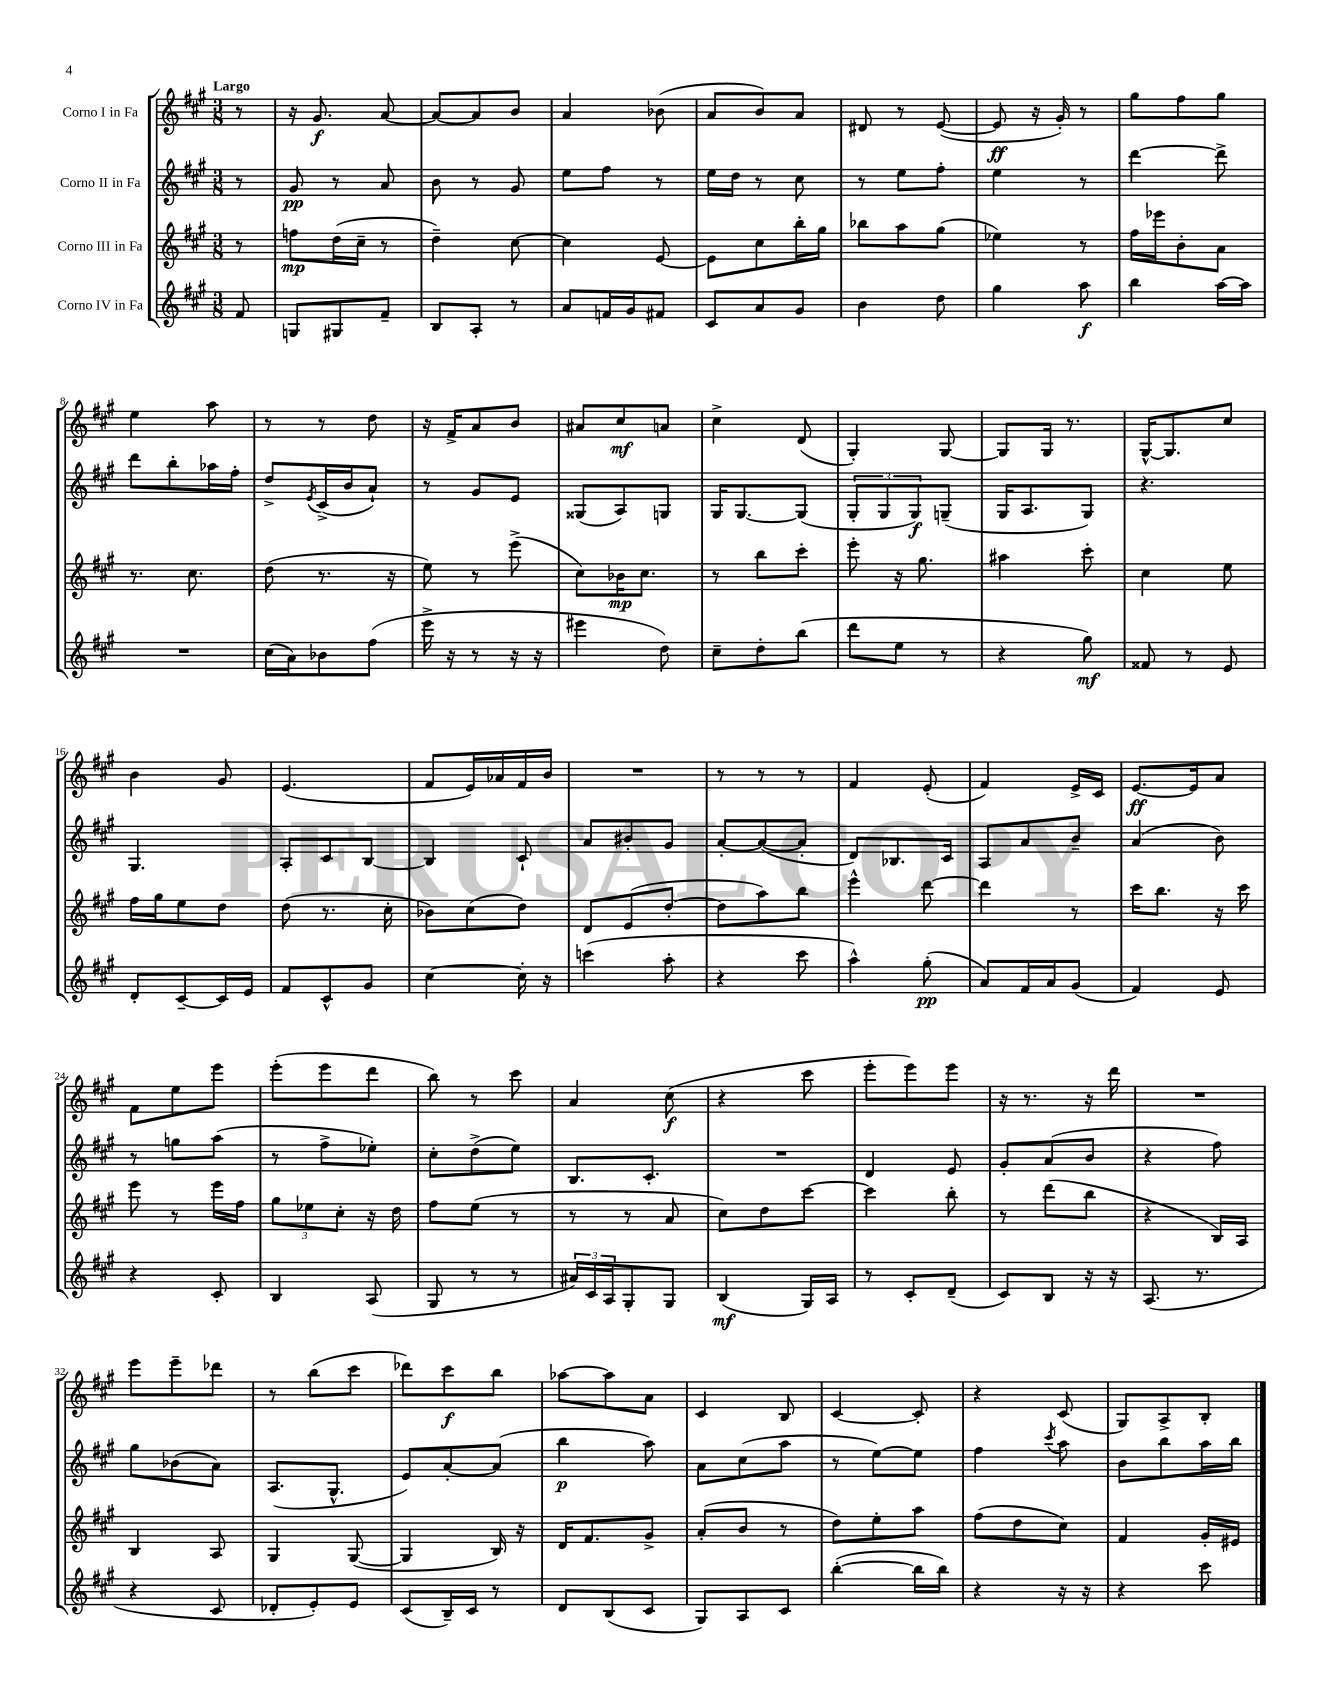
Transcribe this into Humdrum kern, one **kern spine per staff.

**kern	**kern	**kern	**kern
*staff4	*staff3	*staff2	*staff1
*clefG2	*clefG2	*clefG2	*clefG2
*k[f#c#g#]	*k[f#c#g#]	*k[f#c#g#]	*k[f#c#g#]
*M3/8	*M3/8	*M3/8	*M3/8
8f#	8r	8r	8r
=	=	=	=
8G	8ff	8g#	16r
.	.	.	8.g#
8G#	(16dd	8r	.
.	16cc#~	.	.
8f#~	8r	8a	[8a
=	=	=	=
8B	4dd~)	8b	8a_
8A'	.	8r	8a]
8r	[8cc#	8g#	8b
=	=	=	=
8a	4cc#]	8ee	4a
16f	.	8ff#	.
16g#	.	.	.
8f#	[8e	8r	(8b-
=	=	=	=
8c#	8e]	16ee	8a
.	.	16dd	.
8a	8cc#	8r	8b)
8g#	16bb'	8cc#	8a
.	16gg#	.	.
=	=	=	=
4b	8bb-	8r	8d#
.	8aa	8ee	8r
8dd	(8gg#	8ff#'	([8e
=	=	=	=
4gg#	4ee-)	4ee	8e]
.	.	.	16r
.	.	.	16g#')
8aa	8r	8r	8r
=	=	=	=
4bb	16ff#	[4ddd	8gg#
.	16eee-	.	.
.	8b'	.	8ff#
[16aa	8a	8ddd^]	8gg#
16aa]	.	.	.
=	=	=	=
4.r	8.r	8ddd	4ee
.	.	8bb'	.
.	8.cc#	.	.
.	.	16aa-	8aa
.	.	16ff#'	.
=	=	=	=
(16cc#	(8dd	8dd^	8r
16a)	.	.	.
.	.	8qe	.
8b-	8.r	(16c#^	8r
.	.	16b	.
(8ff#	.	8a`)	8dd
.	16r	.	.
=	=	=	=
16eee^	8ee)	8r	16r
16r	.	.	16f#^
8r	8r	8g#	8a
16r	(8eee^	8e	8b
16r	.	.	.
=	=	=	=
4eee#	8cc#)	(8G##	8a#
.	16b-	8A)	8cc#
.	8.cc#	.	.
8dd)	.	8G	8a
=	=	=	=
8cc#~	8r	16G#	4cc#^
.	.	[8.G#	.
8dd'	8bb	.	.
(8bb	8ccc#'	(8G#]	(8d
=	=	=	=
8ddd	8eee'	12G#'	4G#')
.	.	12G#	.
8ee	16r	.	.
.	.	12G#)	.
.	8.gg#	.	.
8r	.	(8G~	[8G#
=	=	=	=
4r	4aa#	16G#	8G#]
.	.	8.A	.
.	.	.	16G#
.	.	.	8.r
8gg#)	8ccc#'	8G#)	.
=	=	=	=
8f##	4cc#	4.r	[16G#^^
.	.	.	8.G#]
8r	.	.	.
8e	8ee	.	8cc#
=	=	=	=
8d'	16ff#	4.G#	4b
.	16gg#	.	.
[8c#~	8ee	.	.
16c#]	8dd	.	8g#
16e	.	.	.
=	=	=	=
8f#	(8dd	8A'	(4.e
8c#^^	8.r	8c#	.
8g#	.	[8B	.
.	16cc#'	.	.
=	=	=	=
[4cc#	8b-)	4B]	8f#
.	(8cc#	.	16e)
.	.	.	16a-
16cc#']	8dd)	8c#`	16f#
16r	.	.	16b
=	=	=	=
(4ccc	8d	8a	4.r
.	(8e	8b#'	.
8aa'	[8dd'	8g#	.
=	=	=	=
4r	8dd]	[8a'	8r
.	8aa)	(8a_	8r
8ccc#	8bb	8a']	8r
=	=	=	=
4aa^^)	4eee^^	8d)	4f#
.	.	8.B-	.
(8gg#'	[8ddd	.	(8e'
.	.	16c#	.
=	=	=	=
8a)	4ddd]	8A	4f#)
16f#	.	8a	.
16a	.	.	.
(8g#	8r	8b~	16e^
.	.	.	16c#
=	=	=	=
4f#)	16ccc#	(4a	[8.e
.	8.bb	.	.
.	.	.	16e]
8e	16r	8b)	8a
.	16ccc#	.	.
=	=	=	=
4r	8eee	8r	8f#
.	8r	8gg	8ee
8c#'	16eee	(8aa	8eee
.	16ff#	.	.
=	=	=	=
4B	12gg#	8r	(8eee'
.	12ee-	.	.
.	.	8ff#^	8eee
.	12cc#'	.	.
(8A	16r	8ee-')	8ddd
.	16dd	.	.
=	=	=	=
8G#	8ff#	8cc#'	8bb)
8r	(8ee	(8dd^	8r
8r	8r	8ee)	8ccc#
=	=	=	=
24a#)	8r	8.B	4a
24c#	.	.	.
24A	.	.	.
8G#'	8r	.	.
.	.	8.c#'	.
8G#	8a	.	(8cc#
=	=	=	=
(4B	8cc#)	4.r	4r
.	8dd	.	.
16G#)	[8ccc#	.	8ccc#
16A	.	.	.
=	=	=	=
8r	4ccc#]	4d	8eee'
8c#'	.	.	8eee)
(8d~	8bb'	8e	8eee
=	=	=	=
8c#)	8r	8g#'	16r
.	.	.	8.r
8B	(8ddd	(8a	.
16r	8bb	8b	16r
16r	.	.	16ddd
=	=	=	=
(8.A	4r	4r	4.r
8.r	.	.	.
.	16B)	8ff#)	.
.	16A	.	.
=	=	=	=
4r	4B	8gg#	8eee
.	.	(8b-	8eee~
8c#	8A	8a)	8ddd-
=	=	=	=
8d-'	4G#	(8.A	8r
8e')	.	.	(8bb
.	.	8.G#^^	.
8e	([8G#	.	8ccc#
=	=	=	=
(8c#	4G#]	8e)	8ddd-)
16B~)	.	[8a'	8ccc#
16c#	.	.	.
8r	16B)	(8a]	8bb
.	16r	.	.
=	=	=	=
8d	16d	4bb	[8aa-
.	8.f#	.	.
(8B	.	.	8aa-]
8c#	8g#^	8aa)	8a
=	=	=	=
8G#)	(8a'	8a	4c#
8A	8b	(8cc#	.
8c#	8r	8aa	8B
=	=	=	=
([4bb'	8dd)	8r	[4c#
.	8ee'	[8ee)	.
16bb]	8aa	8ee]	8c#']
16bb)	.	.	.
=	=	=	=
4r	(8ff#	4ff#	4r
.	8dd	.	.
.	.	8qccc#	.
16r	8cc#)	8aa	(8c#
16r	.	.	.
=	=	=	=
4r	4f#	8b	8G#)
.	.	8bb	8A^
8ccc#	16g#'	16aa	8B'
.	16e#	16bb	.
==	==	==	==
*-	*-	*-	*-
